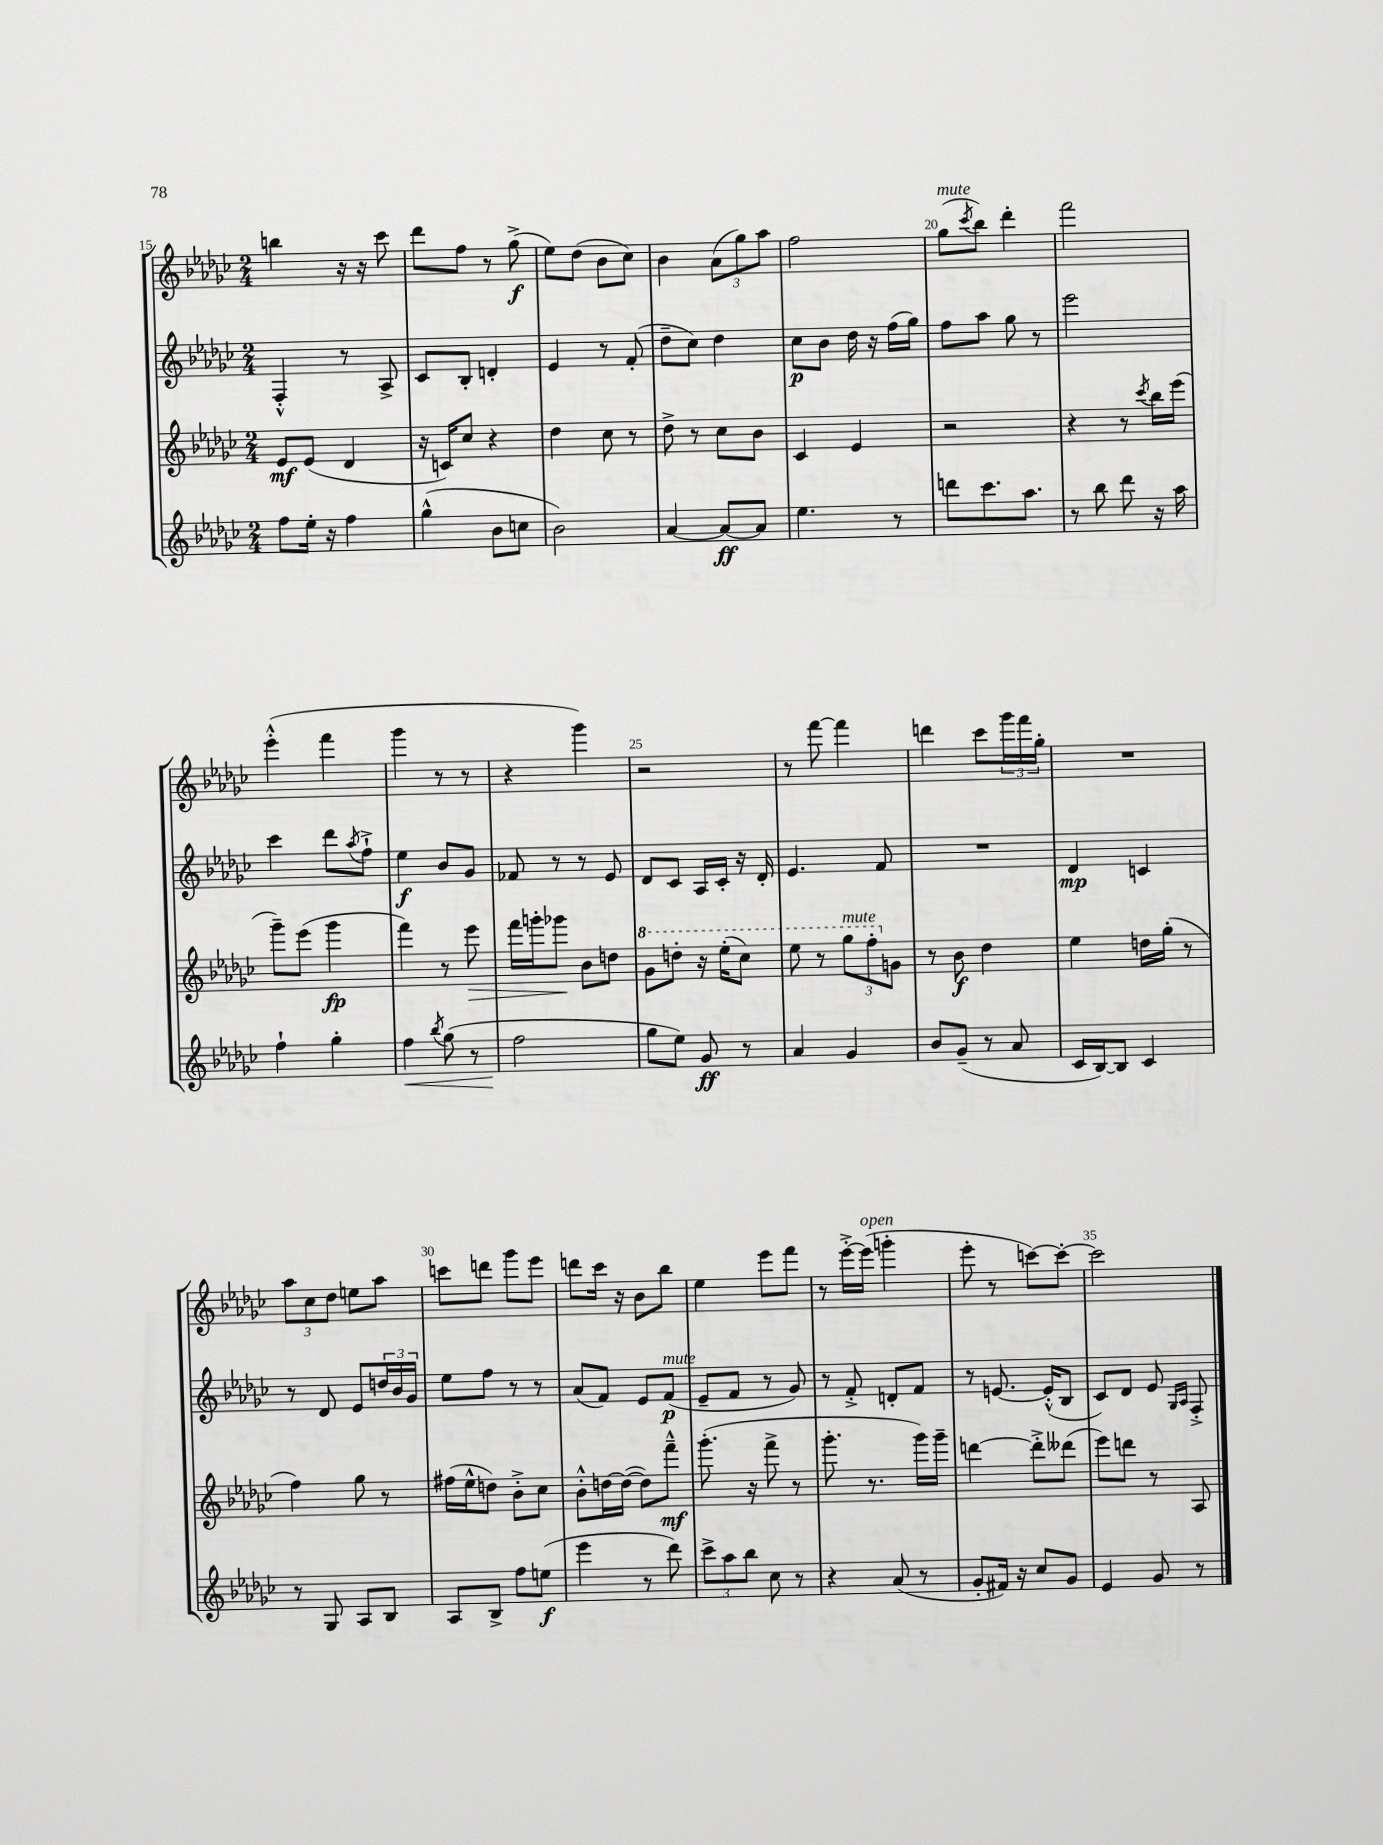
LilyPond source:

<<
\new StaffGroup <<
\new Staff = "s0" {
    \clef treble \key ges \major \numericTimeSignature \time 2/4
    b''4 r16 r16 ces'''8 |
    des'''8 f''8 r8 ges''8->\f( |
    ees''8) des''8( bes'8 ces''8) |
    bes'4 \tuplet 3/2 { aes'8( ges''8) aes''8 } |
    f''2 |
    ges''8^\markup { \italic "mute" }( \acciaccatura { ces'''8 } bes''8) des'''4-. |
    f'''2 |
    ees'''4-.-^( f'''4 |
    ges'''4 r8 r8 |
    r4 ges'''4) |
    r2 |
    r8 f'''8~ f'''4 |
    d'''4 ces'''8 \tuplet 3/2 { ges'''16 f'''16 ges''16-. } |
    R2 |
    \tuplet 3/2 { aes''8 ces''8 des''8 } e''8 aes''8 |
    c'''8 d'''8 ges'''8 ees'''8 |
    d'''8 ces'''16 r16 bes'8 bes''8 |
    ees''4 ees'''8 f'''8 |
    r8 ees'''16~-.-> ees'''16^\markup { \italic "open" }( g'''4-. |
    ees'''8-. r8 c'''8~) c'''8~-. |
    c'''2 \bar "|." |
}
\new Staff = "s1" {
    \clef treble \key ges \major \numericTimeSignature \time 2/4
    f4-.-^ r8 aes8-> |
    ces'8 bes8-. d'4-. |
    ees'4 r8 f'8-.( |
    des''8-- ces''8) des''4 |
    ces''8\p bes'8 des''16 r16 f''16( ges''16) |
    f''8 aes''8 ges''8 r8 |
    ees'''2 |
    ces'''4 des'''8 \acciaccatura { aes''8 } f''8-!-> |
    ees''4\f bes'8 ges'8 |
    fes'8 r8 r8 ees'8 |
    des'8 ces'8 aes16 ces'16-. r16 des'16-. |
    ees'4. f'8 |
    R2 |
    des'4\mp c'4 |
    r8 des'8 ees'8 \tuplet 3/2 { d''16 bes'16 ges'16 } |
    ees''8 f''8 r8 r8 |
    aes'8( f'8) ees'8 f'8\p^\markup { \italic "mute" }( |
    ees'8-- f'8 r8 ges'8) |
    r8 f'8-.-> d'8-. f'8 |
    r8 e'8.~ e'16-.-^( bes8 |
    ces'8) des'8 ees'8 \grace { ges16 aes16 } f8-.-> \bar "|." |
}
\new Staff = "s2" {
    \clef treble \key ges \major \numericTimeSignature \time 2/4
    ees'8\mf ees'8( des'4 |
    r16 c'16) ces''8 r4 |
    des''4 ces''8 r8 |
    des''8-> r8 ces''8 bes'8 |
    ces'4 ees'4 |
    r2 |
    r4 r8 \acciaccatura { ces'''8 } bes''16 ees'''16( |
    ges'''8--) ees'''8( ges'''4\fp |
    f'''4) r8 ees'''8\> |
    f'''16 g'''16-. ges'''8\! bes'8 d''8 |
    \ottava #1 ges''8 d'''8-. r16 ees'''16-.( ces'''8) |
    ees'''8 r8 \tuplet 3/2 { ges'''8^\markup { \italic "mute" } f'''8-. \ottava #0 g'8 } |
    r8 bes'8\f des''4 |
    ees''4 d''16 ges''16-.( r8 |
    f''4) ges''8 r8 |
    fis''16( ees''16-^ d''8) bes'8-.-> ces''8 |
    bes'8-.-^ d''16~ d''16~( d''8) f'''8---^\mf |
    ges'''8.-.( r16 f'''8-> r8 |
    ges'''8.-. r8. ges'''16) ges'''16-- |
    d'''4~ d'''8-.-> deses'''8( |
    ees'''8) d'''8 r8 aes8 \bar "|." |
}
\new Staff = "s3" {
    \clef treble \key ges \major \numericTimeSignature \time 2/4
    f''8 ees''16-. r16 f''4 |
    ges''4-^( bes'8 c''8 |
    bes'2) |
    aes'4~ aes'8~\ff aes'8 |
    ees''4. r8 |
    d'''8 ces'''8. aes''8. |
    r8 bes''8 des'''8 r16 aes''16 |
    f''4-! ges''4-. |
    f''4\< \acciaccatura { bes''8 } ges''8( r8 |
    f''2\! |
    ges''8 ees''8) ges'8\ff r8 |
    aes'4 ges'4 |
    bes'8 ges'8--( r8 aes'8 |
    ces'16 bes16~) bes8 ces'4 |
    r8 ges8 aes8 bes8 |
    aes8 bes8-> f''8 e''8\f( |
    ees'''4 r8 des'''8) |
    \tuplet 3/2 { ces'''8-> aes''8 bes''8 } ces''8 r8 |
    r4 aes'8( r8 |
    ges'8-. fis'16) r16 ces''8 ges'8 |
    ees'4 ges'8 r8 \bar "|." |
}
>>
>>
\layout { \context { \Score currentBarNumber = #15 \override BarNumber.break-visibility = ##(#f #t #t) barNumberVisibility = #(every-nth-bar-number-visible 5) } }
